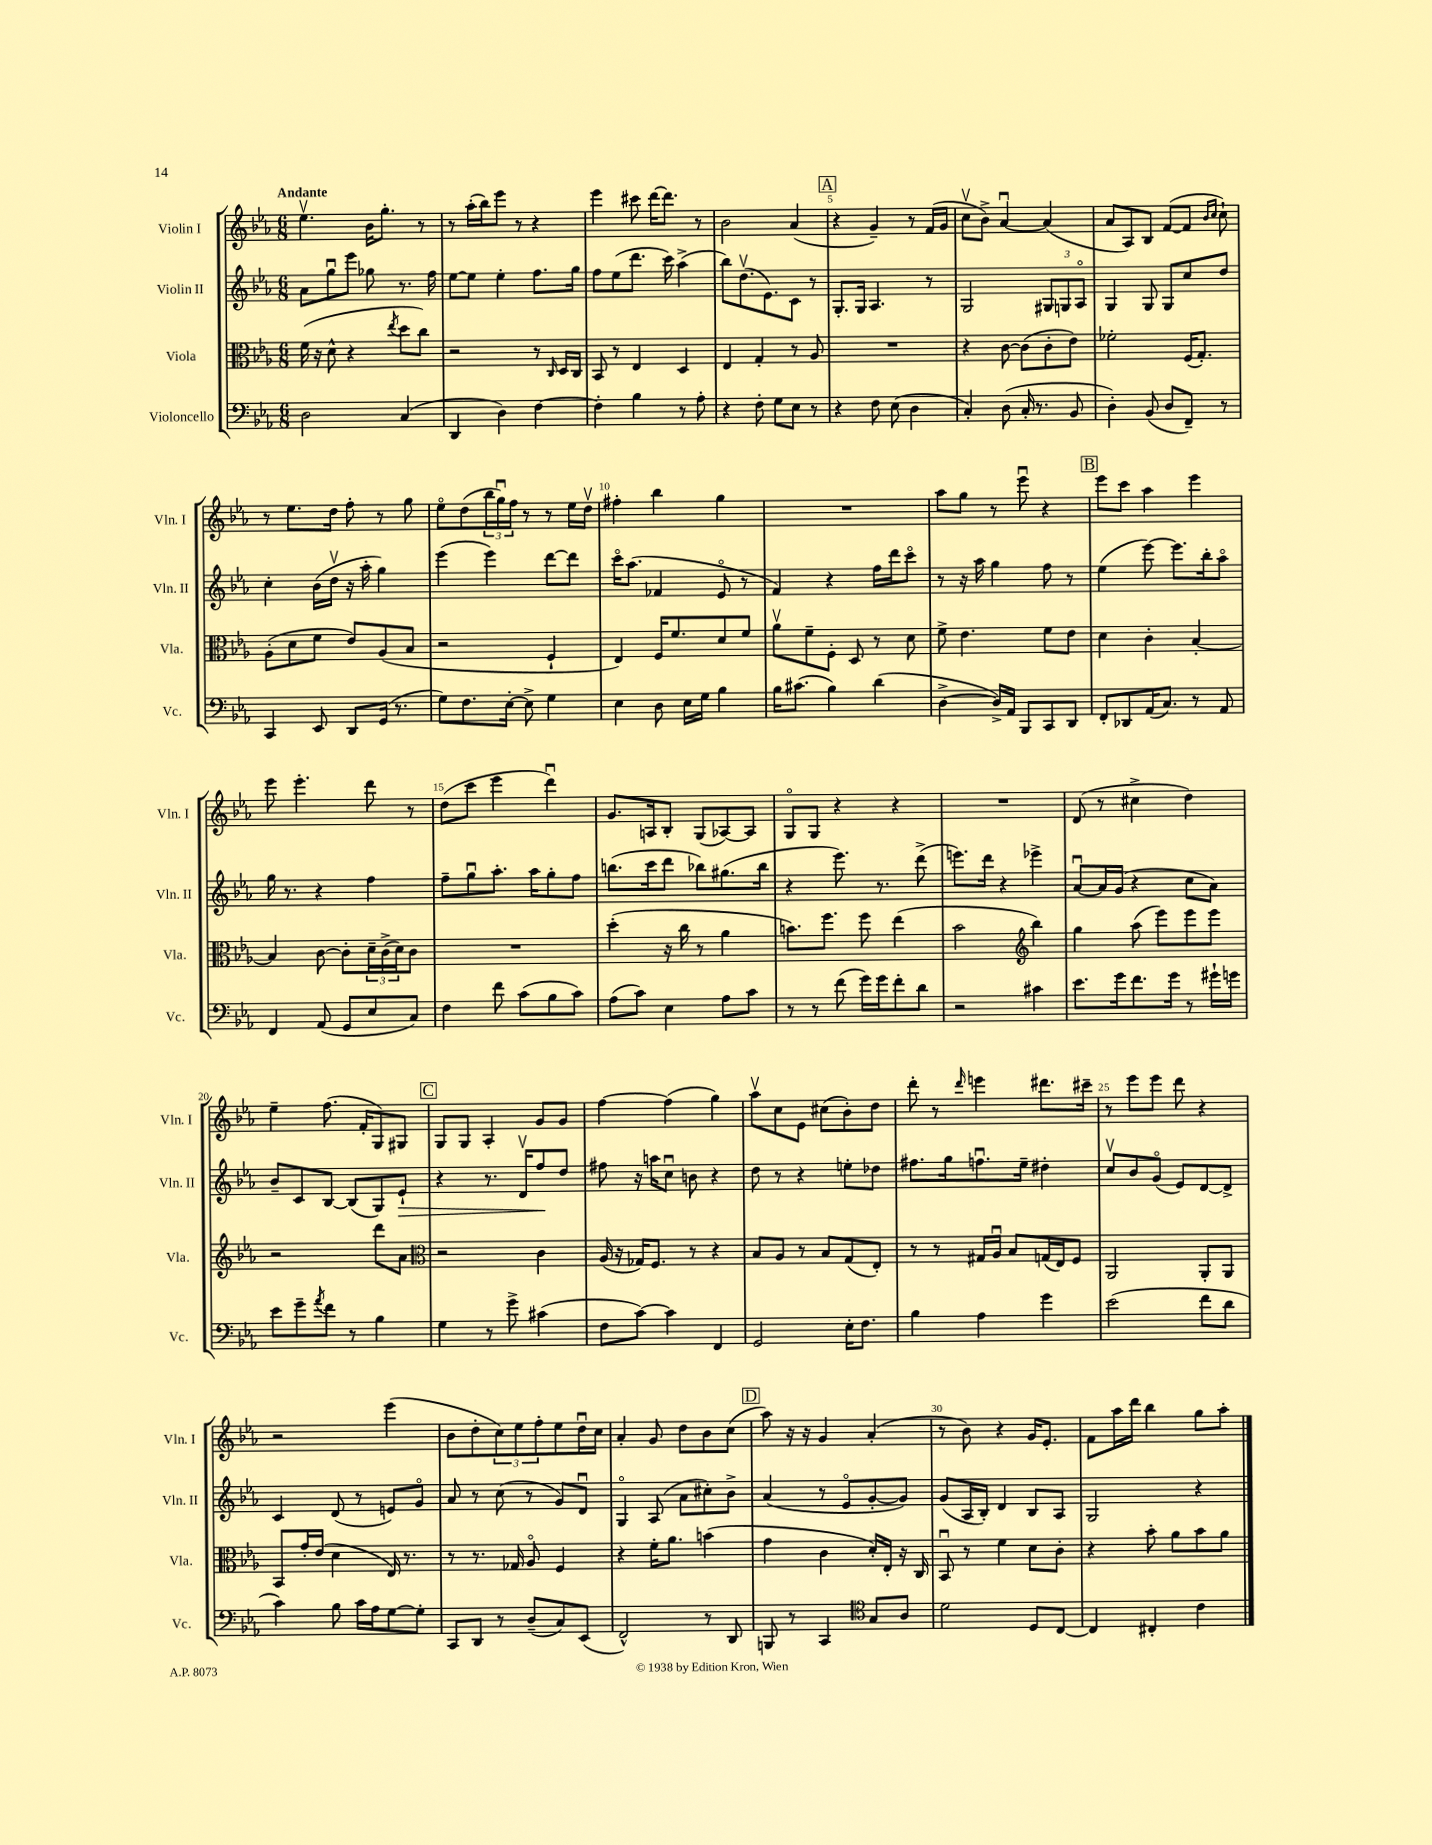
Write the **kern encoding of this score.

**kern	**kern	**kern	**kern
*staff4	*staff3	*staff2	*staff1
*clefF4	*clefC3	*clefG2	*clefG2
*k[b-e-a-]	*k[b-e-a-]	*k[b-e-a-]	*k[b-e-a-]
*M6/8	*M6/8	*M6/8	*M6/8
2D	(16f	8a-	4.ee-v
.	16r	.	.
.	8d^^	8ggu	.
.	4r	8eee-	.
.	.	8gg-	16b-
.	.	.	8.gg'
.	8qee-	.	.
(4C	8dd	8.r	.
.	8cc)	.	8r
.	.	16ff	.
=	=	=	=
4DD	2r	[8ee-	8r
.	.	8ee-]	(16aa-'
.	.	.	16bb-)
4D)	.	4ee-'	8eee-
.	.	.	8r
[4F	8r	8.ff	4r
.	16qqC	.	.
.	16D	.	.
.	16C	16gg	.
=	=	=	=
4F']	8BB-	8ff	4eee-
.	8r	(8ee-	.
4B-	4E-	8.ddd	8ccc#
.	.	.	[16ddd
.	.	16ccc)	8.ddd]
8r	4D	(4aa-^	.
8A-'	.	.	8r
=	=	=	=
4r	4E-	8bb-)	2b-
.	.	(8.ddv	.
8F'	4G'	.	.
.	.	8.e-)	.
8G	.	.	.
8E-	8r	8c	(4a-
8r	8A-	8r	.
=	=	=	=
4r	2.r	8.G'	4r
.	.	16G	.
8F	.	4.A-	4g~)
(8E-	.	.	.
4D	.	.	8r
.	.	8r	(16f
.	.	.	16g
=	=	=	=
4C')	4r	2G	8ccv
.	.	.	8b-^)
(8D	[8c	.	[4a-u
16C'	(8c]	.	.
8.r	.	.	.
.	8c'	12G#	(4a-]
.	.	12G	.
8BB-	8e-)	.	.
.	.	12A-o	.
=	=	=	=
4D')	2f-'	4G	8a-
.	.	.	8A-)
(8BB-	.	8G	8B-
8D	.	8G	([8f
8FF~)	(16F	8cc	8f]
.	8.G')	.	.
.	.	.	16qqb-
.	.	.	16qqcc
8r	.	8dd	8cc`)
=	=	=	=
4CC	(8A-'	4cc'	8r
.	8d	.	8.ee-
8EE-	8f	(16b-	.
.	.	16ddv	16dd
8DD	8e-)	16r	8ff'
.	.	16aa-'	.
(16GG	(8A-	4gg)	8r
8.r	.	.	.
.	8B-	.	8gg
=	=	=	=
8G)	2r	(4eee-	8ee-o
8.F	.	.	(8dd
.	.	4eee-)	24bb-
.	.	.	24ggu)
[16E-'	.	.	.
.	.	.	24ff
8E-^]	.	.	8r
4G	4F`	[8ddd	8r
.	.	8ddd]	16ee-
.	.	.	16ddv
=	=	=	=
4E-	4E-)	16ccco	4ff#'
.	.	(8.aa-	.
8D	16F	4f-	4bb-
.	8.f	.	.
16E-	.	.	.
16G	.	.	.
4B-	8d	8e-o	4gg
.	8f	8r	.
=	=	=	=
16B-	8a-v	4f)	2.r
(8.c#	.	.	.
.	8f~	.	.
4B-)	8F'	4r	.
.	8D	.	.
(4d	8r	16ff	.
.	.	16ddd	.
.	8d	8ccco	.
=	=	=	=
[4D^	8f^	8r	8aa-
.	4.e-	16r	8gg
.	.	16aa-	.
16D^])	.	4gg	8r
16AA-	.	.	.
8BBB-	.	.	8eee-u
8CC	8f	8ff	4r
8DD	8e-	8r	.
=	=	=	=
8FF'	4d	(4ee-	8eee-
8DD-	.	.	8ccc
(16AA-	4c'	[8eee-)	4aa-
8.C)	.	.	.
.	.	8.eee-]	.
8r	[4B-'	.	4eee-
.	.	16bb-'	.
8AA-	.	8aa-o	.
=	=	=	=
4FF	4B-]	16gg	8eee-
.	.	8.r	.
.	.	.	4.eee-'
(8AA-	[8c	4r	.
8GG	8c']	.	.
8E-	24d~	4ff	8ddd
.	(24c^	.	.
.	24d)	.	.
8C)	8c	.	8r
=	=	=	=
4F	2.r	8ff~	(8dd
.	.	8ggu	8ccc
8f	.	8.aa-'	4eee-
(8c	.	.	.
.	.	16aa-	.
8B-	.	8gg'	4dddu)
8c)	.	8ff	.
=	=	=	=
(8A-	(4dd'	(8.bb	8.g
8c)	.	.	.
.	.	16ccc	16A
4E-	16r	8ddd	8B-'
.	16cc	.	.
.	8r	8bb-)	(8G
8A-	4a-	(8.gg#	[8A-)
8c	.	.	8A-]
.	.	16bb-	.
=	=	=	=
8r	8.b)	4r	8Go
8r	.	.	8G
.	8.ff	.	.
(8f	.	8.eee-)	4r
16g)	8ff	.	.
16g	.	8.r	.
8f'	(4ee-	.	4r
8d	.	(8ddd^	.
=	=	=	=
2r	2b-	8.eee)	2.r
.	.	16ddd	.
.	.	4r	.
*	*clefG2	*	*
4c#	4bb-)	4eee-^	.
=	=	=	=
8.e-	4gg	[8a-u	(8d
.	.	16a-]	8r
16g	.	(16g	.
8.f	(8aa-	4r	4cc#^
.	8eee-)	.	.
16g	.	.	.
8r	8eee-	8cc	4dd)
16g#`	8eee-	8a-)	.
16g	.	.	.
=	=	=	=
8e-	2r	8b-~	4ee-~
8g~	.	8c	.
8qa-	.	.	.
8f	.	[8B-	(8.ff
8r	.	(8B-]	.
.	.	.	16f'
4B-	8ddd	8G)	8G)
.	8a-	8e-`	8G#
=	=	=	=
*	*clefC3	*	*
4G	2r	4r	8G
.	.	.	8G
8r	.	8.r	4A-'
8g^	.	.	.
.	.	16dv	.
(4c#	4c	8ff	8g
.	.	8dd	8g
=	=	=	=
8F	(16A-	8ff#	[4ff
.	16r	.	.
[8c)	16G-)	16r	.
.	8.F	16aa	.
4c]	.	8ccu	(4ff]
.	8r	8b	.
4FF	4r	4r	4gg)
=	=	=	=
2GG	8B-	8dd	8aa-v
.	8A-	8r	8cc
.	8r	4r	8e-
.	8B-	.	(8cc#
16E-'	(8G	8ee'	8b-')
8.F	.	.	.
.	8E-')	8dd-	8dd
=	=	=	=
4B-	8r	8.ff#	8ddd'
.	8r	.	8r
.	.	16gg	.
.	.	.	16qqddd
4A-	16G#	8.ffu	4eee
.	16A-u	.	.
.	8B-	.	.
.	.	16ee-~	.
4g	(16G	4dd#'	8.ddd#
.	16E-)	.	.
.	8F	.	.
.	.	.	16ccc#~
=	=	=	=
(2e-	2AA-	8ccv	8r
.	.	8b-	8eee-
.	.	(8go	8eee-
.	.	8e-)	8ddd
8f	8AA-'	[8d	4r
8d	8AA-	8d^]	.
=	=	=	=
4c)	8BB-	4c	2r
.	16g'	.	.
.	(16e-	.	.
8B-	4d	(8d	.
16c	.	8r	.
16A-	.	.	.
[8G	16E-)	8e)	(4eee-
.	8.r	.	.
8G']	.	8go	.
=	=	=	=
8CC	8r	8a-	8b-
8DD	8.r	8r	8dd'
8r	.	(8cc	12cc)
.	16G-	.	.
.	.	.	12ee-
(8D~	8A-o	8r	.
.	.	.	12ff'
8C)	4F	8g)	8ee-
(8EE-	.	8du	16ddu
.	.	.	16cc
=	=	=	=
2FF^^)	4r	4Go	4a-'
.	16f'	(8A-	8g
.	8.a-	.	.
.	.	8a-	8dd
8r	(4b	8cc#')	8b-
8DD	.	8b-^	(8cc
=	=	=	=
8BBB	4g	(4a-	8aa-)
8r	.	.	16r
.	.	.	16r
4CC	4c	8r	4g
.	.	8e-o	.
*clefC4	*	*	*
8G	16d')	[8g'	(4a-'
.	16E-'	.	.
8A-	16r	8g])	.
.	16C	.	.
=	=	=	=
2d	8BB-u	(8g	8r
.	8r	16A-	8b-)
.	.	16B-')	.
.	4f	4d	4r
8D	8d	8B-	16g
.	.	.	8.e-'
[8C	8c'	8A-	.
=	=	=	=
4C]	4r	2G	8f
.	.	.	16aa-
.	.	.	16ddd
4C#'	8b-'	.	4bb-
.	8a-	.	.
4c	8b-	4r	8gg
.	8a-	.	8aa-'
==	==	==	==
*-	*-	*-	*-
